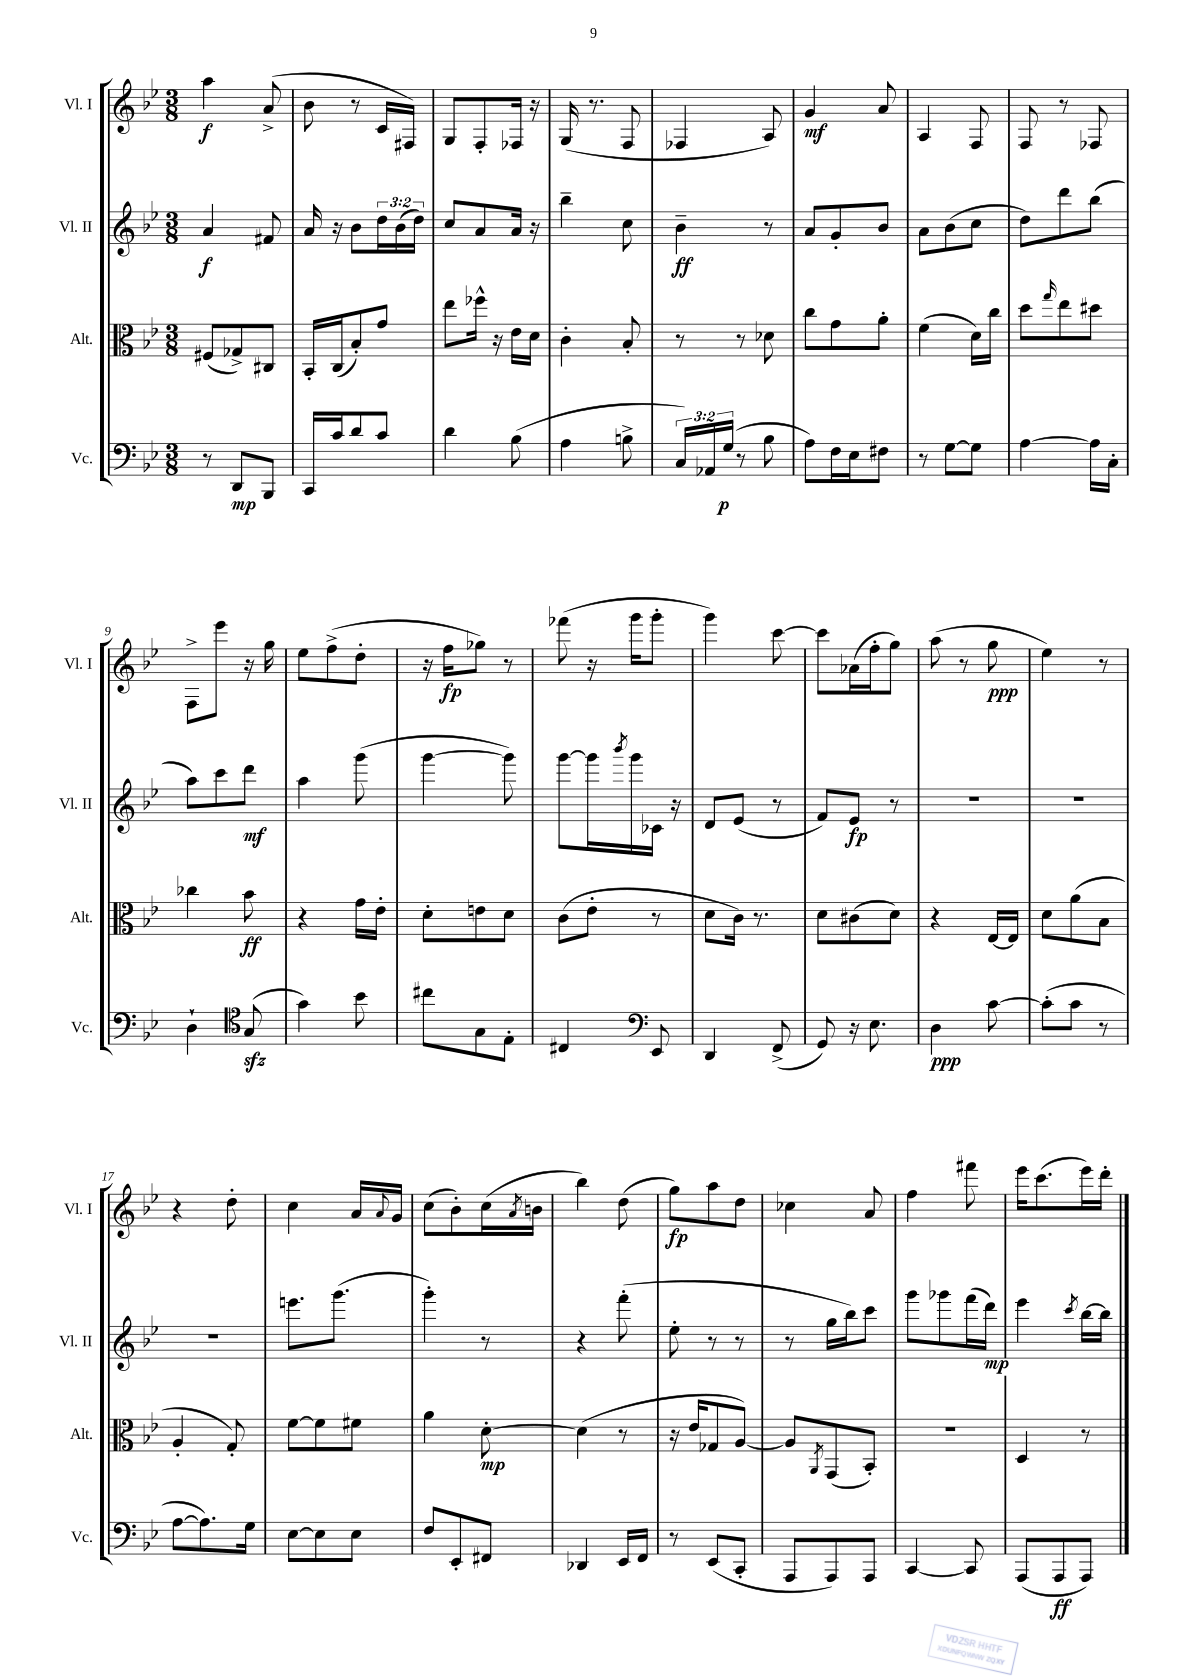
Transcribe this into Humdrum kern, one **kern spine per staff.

**kern	**kern	**kern	**kern
*staff4	*staff3	*staff2	*staff1
*clefF4	*clefC3	*clefG2	*clefG2
*k[b-e-]	*k[b-e-]	*k[b-e-]	*k[b-e-]
*M3/8	*M3/8	*M3/8	*M3/8
8r	(8F#/L	4a/	4aa\
8DD/L	8G-^/)	.	.
8BBB-/J	8C#/J	8f#/	(8a^/
=	=	=	=
16CC/LL	16BB-'/LL	16a/	8b-\
16c/J	(16C/J	16r	.
8d/	8B-'/)	8b-\L	8r
8c/J	8g/J	24dd\L	16c/LL
.	.	(24b-\	.
.	.	.	16F#/JJ)
.	.	24dd\JJ)	.
=	=	=	=
4d\	8ee-\L	8cc/L	8G/L
.	16ff-^^\Jk	8a/	8F'/
.	16r	.	.
(8B-\	16e-\LL	16a/Jk	16F-/Jk
.	16d\JJ	16r	16r
=	=	=	=
4A\	4c'\	4bb-~\	(16G/
.	.	.	8.r
8B^\	8B-'/	8cc\	8F/
=	=	=	=
24C/LL)	8r	4b-~\	4F-/
24AA-/	.	.	.
(24G/JJ	.	.	.
8r	8r	.	.
8B-\	8d-\	8r	8A/)
=	=	=	=
8A\L)	8cc\L	8a/L	4g/
16F\L	8g\	8g'/	.
16E-\J	.	.	.
8F#\J	8a'\J	8b-/J	8a/
=	=	=	=
8r	(4f\	8a\L	4A/
[8G\L	.	(8b-\	.
8G\]J	16d\LL)	8cc\J	8F/
.	16cc\JJ	.	.
=	=	=	=
[4A\	8dd\L	8dd\L)	8F/
.	16qqgg/	.	.
.	8ee-\	8ddd\	8r
16A\]LL	8dd#\J	(8bb-\J	8F-/
16C'\JJ	.	.	.
=	=	=	=
4D`\	4cc-\	8aa\L)	8F^\L
.	.	8ccc\	8eee-\J
*clefC4	*	*	*
(8G/	8b-\	8ddd\J	16r
.	.	.	16gg\
=	=	=	=
4g\)	4r	4aa\	8ee-\L
.	.	.	(8ff^\
8b-\	16g\LL	(8ggg\	8dd'\J
.	16e-'\JJ	.	.
=	=	=	=
8cc#\L	8d'\L	[4ggg\	16r
.	.	.	16ff\LK
8G\	8e\	.	8gg-\J)
8E-'\J	8d\J	8ggg\])	8r
=	=	=	=
4C#/	(8c\L	[8ggg\L	(8fff-\
.	8e-'\J	16ggg\]L	16r
.	.	8qbbb-/	.
.	.	16ggg\	16ggg\LK
*clefF4	*	*	*
8EE-/	8r	16c-\JJ	8ggg'\J
.	.	16r	.
=	=	=	=
4DD/	8d\L	8d/L	4ggg\)
.	16c\Jk)	(8e-/J	.
.	8.r	.	.
(8FF^/	.	8r	[8ccc\
=	=	=	=
8GG/)	8d\L	8f/L)	8ccc\]L
16r	(8c#\	8e-/J	(16a-\L
8.E-\	.	.	16ff'\J
.	8d\J)	8r	8gg\J)
=	=	=	=
4D\	4r	4.r	(8aa\
.	.	.	8r
[8c\	[16E-/LL	.	8gg\
.	16E-/]JJ	.	.
=	=	=	=
(8c'\]L	8d\L	4.r	4ee-\)
8c\J	(8a\	.	.
8r	8B-\J	.	8r
=	=	=	=
[8A\L	4A'/	4.r	4r
8.A\])	.	.	.
.	8G'/)	.	8dd'\
16G\Jk	.	.	.
=	=	=	=
[8E-\L	[8f\L	8.eee\L	4cc\
8E-\]	8f\]	.	.
.	.	(8.ggg\J	.
8E-\J	8f#\J	.	16a/LL
.	.	.	8qqa/
.	.	.	16g/JJ
=	=	=	=
8F/L	4a\	4ggg'\)	(8cc\L
8EE-'/	.	.	8b-'\)
8FF#/J	[8d'\	8r	(16cc\L
.	.	.	8qa/
.	.	.	16b\JJ
=	=	=	=
4DD-/	(4d\]	4r	4bb-\)
16EE-/LL	8r	(8fff'\	(8dd\
16FF/JJ	.	.	.
=	=	=	=
8r	16r	8ee-'\	8gg\L)
.	16e-/LK	.	.
(8EE-/L	8G-/	8r	8aa\
8CC'/J	[8A/J)	8r	8dd\J
=	=	=	=
8AAA/L	8A/]L	8r	4cc-\
.	8qAA/	.	.
8AAA/)	(8GG/	16gg\LL	.
.	.	16bb-\J)	.
8AAA/J	8BB-'/J)	8ccc\J	8a/
=	=	=	=
[4CC/	4.r	8ggg\L	4ff\
.	.	8ggg-\	.
8CC/]	.	(16fff\L	8fff#\
.	.	16ddd\JJ)	.
=	=	=	=
(8AAA/L	4D/	4eee-\	16eee-\LK
.	.	.	(8.ccc\
8AAA/	.	.	.
.	.	8qccc/	.
8AAA/J)	8r	[16bb-\LL	16eee-\L)
.	.	16bb-\]JJ	16ddd'\JJ
==	==	==	==
*-	*-	*-	*-
